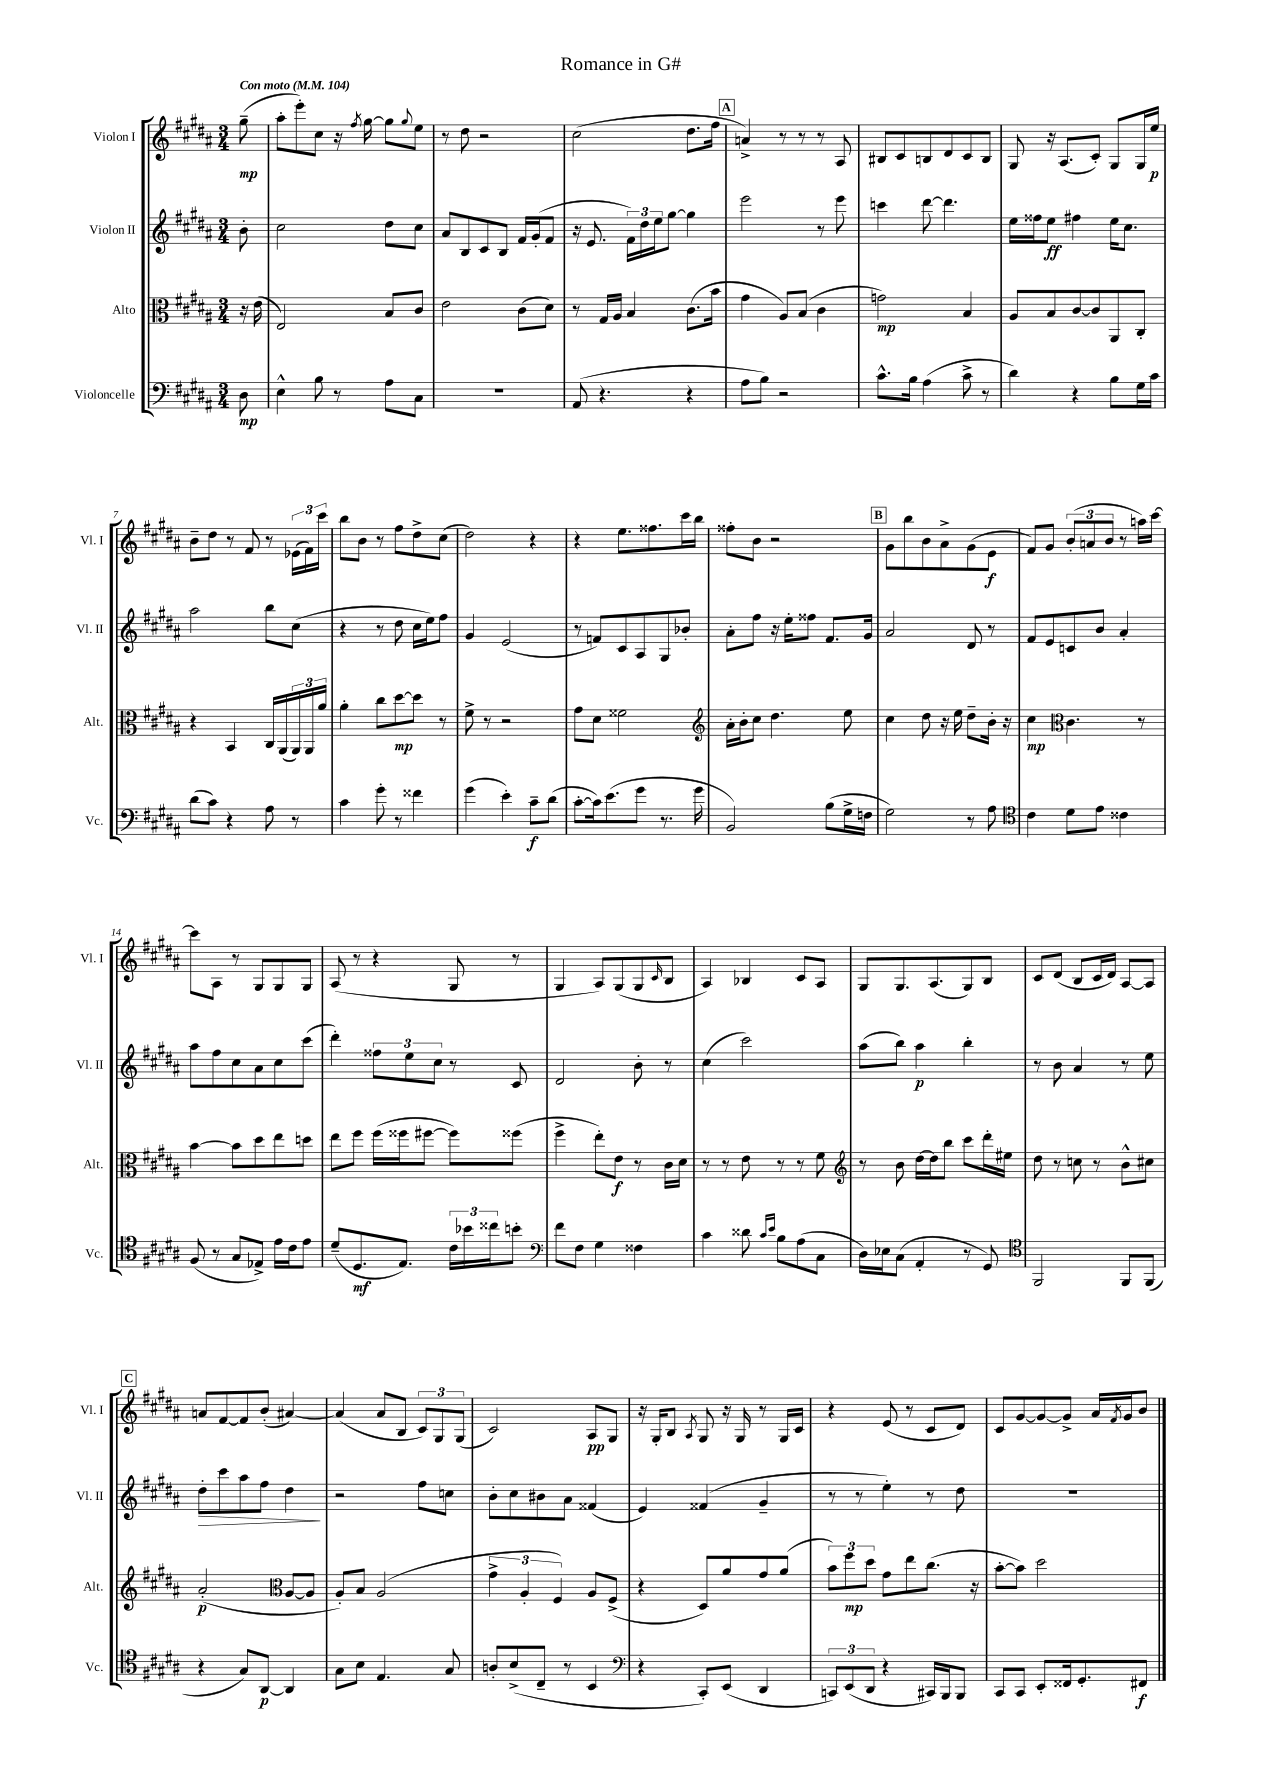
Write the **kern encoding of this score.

**kern	**kern	**kern	**kern
*staff4	*staff3	*staff2	*staff1
*clefF4	*clefC3	*clefG2	*clefG2
*k[f#c#g#d#a#]	*k[f#c#g#d#a#]	*k[f#c#g#d#a#]	*k[f#c#g#d#a#]
*M3/4	*M3/4	*M3/4	*M3/4
*MM104	*MM104	*MM104	*MM104
8D#	16r	8b'	(8gg#~
.	(16e	.	.
=	=	=	=
4E^^	2E)	2cc#	8aa#'
.	.	.	8eee')
8B	.	.	8cc#
8r	.	.	16r
.	.	.	8qff#
.	.	.	[16gg#
8A#	8B	8dd#	8gg#]
.	.	.	8qqgg#
8C#	8c#	8cc#	8ee
=	=	=	=
2.r	2e	8a#	8r
.	.	8B	8dd#
.	.	8c#	2r
.	.	8B	.
.	(8c#	16f#	.
.	.	(16g#'	.
.	8d#)	8f#	.
=	=	=	=
(8AA#	8r	16r	(2cc#
.	.	8.e	.
4.r	16G#	.	.
.	16A#	.	.
.	4B	24f#)	.
.	.	24dd#	.
.	.	24ee	.
.	.	[8gg#	.
4r	(8.c#	4gg#]	8.dd#
.	16b	.	16ff#
=	=	=	=
8A#	4g#	2eee	4a^)
8B)	.	.	.
2r	8A#)	.	8r
.	(8B	.	8r
.	4c#	8r	8r
.	.	8eee	8A#
=	=	=	=
8.c#^^	2g)	4ccc	8B#
.	.	.	8c#
16B	.	.	.
(4A#	.	[8ddd#	8B
.	.	4.ddd#]	8d#
8c#^	4B	.	8c#
8r	.	.	8B
=	=	=	=
4d#)	8A#	16ee	8G#
.	.	16ff##	.
.	8B	8ee	16r
.	.	.	(8.A#
4r	[8c#	4ff#	.
.	8c#]	.	8c#')
8B	8AA#	16ee	8G#
.	.	8.cc#	.
16G#	8C#'	.	16G#
16c#	.	.	16ee
=	=	=	=
(8d#	4r	2aa#	8b~
8c#)	.	.	8dd#
4r	4BB	.	8r
.	.	.	8f#
8A#	16C#	8bb	8r
.	(16AA#	.	.
8r	24AA#)	(8cc#	(24e-
.	24AA#	.	24f#)
.	24a#	.	24ccc#
=	=	=	=
4c#	4a#'	4r	8bb
.	.	.	8b
8g#'	8cc#	8r	8r
8r	[8dd#	8dd#	8ff#
4f##	8dd#]	16cc#	8dd#^
.	.	16ee)	.
.	8r	8ff#	(8cc#
=	=	=	=
(4g#	8f#^	4g#	2dd#)
.	8r	.	.
4e')	2r	(2e	.
8c#~	.	.	4r
(8d#	.	.	.
=	=	=	=
[8c#'	8g#	8r	4r
16c#])	8d#	8f)	.
(8.e	.	.	.
.	2f##	8c#	8.ee
8g#	.	8A#	.
.	.	.	8.ff##
8.r	.	8G#	.
.	.	8b-'	16ccc#
16g#	.	.	16bb
=	=	=	=
*	*clefG2	*	*
2BB)	16a#'	8a#'	8ff##'
.	16b'	.	.
.	8cc#	8ff#	8b
.	4.dd#	16r	2r
.	.	16ee'	.
.	.	8ff##	.
(8B	.	8.f#	.
16G#^	8ee	.	.
16F	.	16g#	.
=	=	=	=
2G#)	4cc#	2a#	8g#
.	.	.	8bb
.	8dd#	.	8b
.	16r	.	8a#^
.	16ee	.	.
8r	8dd#~	8d#	(8g#
8A#	16b'	8r	8e
.	16r	.	.
=	=	=	=
*clefC4	*	*	*
4c#	4cc#	8f#	8f#)
.	.	8e	8g#
*	*clefC3	*	*
8d#	4.c#	8c	(12b'
.	.	.	12a
8e	.	8b	.
.	.	.	12b
4c##	.	4a#'	8r
.	8r	.	16aa)
.	.	.	[16ccc#
=	=	=	=
(8F#	[4b	8aa#	8ccc#]
8r	.	8ff#	8A#
8G#	8b]	8cc#	8r
8E-^)	8dd#	8a#	8G#
16e	8ee	8cc#	8G#
16c#	.	.	.
8e	8dd	(8ccc#	8G#
=	=	=	=
(8d#~	8ee	4ddd#')	(8A#
8.D#	8ff#	.	8r
.	(16ff#	12ff##	4r
8.E)	16ff##	.	.
.	.	12ee	.
.	[8ff#	.	.
.	.	12cc#	.
24c#	8ff#])	8r	8G#
24b-	.	.	.
24cc##	.	.	.
8b'	(8ff##	8c#	8r
=	=	=	=
*clefF4	*	*	*
8f#	4ff#^	2d#	4G#
8F#	.	.	.
4G#	8ee')	.	8A#)
.	8e	.	(8G#
4F##	8r	8b'	8G#
.	.	.	16qqc#
.	16c#	8r	8B
.	16d#	.	.
=	=	=	=
4c#	8r	(4cc#	4A#)
.	8r	.	.
8d##	8e	2ccc#)	4B-
16qqc#	.	.	.
16qqe	.	.	.
8B	8r	.	.
(8A#	8r	.	8c#
8C#	8f#	.	8A#
=	=	=	=
*	*clefG2	*	*
16D#)	8r	(8aa#	8G#
16E-	.	.	.
(8C#	8b	8bb)	8.G#
4AA#'	[16dd#	4aa#	.
.	16dd#]	.	(8.A#
.	8bb	.	.
8r	8ccc#	4bb'	8G#)
8GG#)	16ddd#'	.	8B
.	16ee#	.	.
=	=	=	=
*clefC4	*	*	*
2FF#	8dd#	8r	8c#
.	8r	8b	(8d#
.	8cc	4a#	8B
.	8r	.	16c#
.	.	.	16d#)
8FF#	8b^^	8r	[8A#
(8FF#	8cc#	8ee	8A#]
=	=	=	=
4r	(2a#'	8dd#'	8a
.	.	8ccc#	[8f#
8G#)	.	8aa#	8f#]
[8AA#	.	8ff#	(8b'
*	*clefC3	*	*
4AA#]	[8A#	4dd#	[4a#)
.	8A#]	.	.
=	=	=	=
8G#	8A#')	2r	(4a#]
8B	8B	.	.
4.E	(2A#	.	8a#
.	.	.	8B
.	.	8ff#	12c#)
.	.	.	12G#
8G#	.	8cc	.
.	.	.	(12G#
=	=	=	=
8A'	6g#^	8b'	2c#)
(8B^	.	8cc#	.
.	6A#'	.	.
8C#~	.	8b#	.
.	6F#)	.	.
8r	.	8a#	.
4BB	8A#	(4f##	8A#
.	(8F#^	.	8G#
=	=	=	=
*clefF4	*	*	*
4r	4r	4e)	16r
.	.	.	16G#'
.	.	.	8B
.	.	.	8qA#
8CC#')	8D#)	(4f##	8G#
(8EE	8a#	.	16r
.	.	.	16G#
4DD#	8g#	4g#~	8r
.	(8a#	.	16G#
.	.	.	16c#
=	=	=	=
12CC)	12b)	8r	4r
(12EE	12ff#	.	.
.	.	8r	.
12DD#	12dd#	.	.
4r	8g#	4ee')	(8e
.	8ee	.	8r
16CC#)	(8.cc#	8r	8c#
16BBB	.	.	.
8BBB	.	8dd#	8d#)
.	16r	.	.
=	=	=	=
8CC#	[8b'	2.r	8c#
8CC#	8b])	.	[8g#
8EE'	2dd#	.	8g#_
16FF##	.	.	8g#^]
8.GG#'	.	.	.
.	.	.	16a#
.	.	.	8qf#
.	.	.	16g#
8FF#	.	.	8b
==	==	==	==
*-	*-	*-	*-
